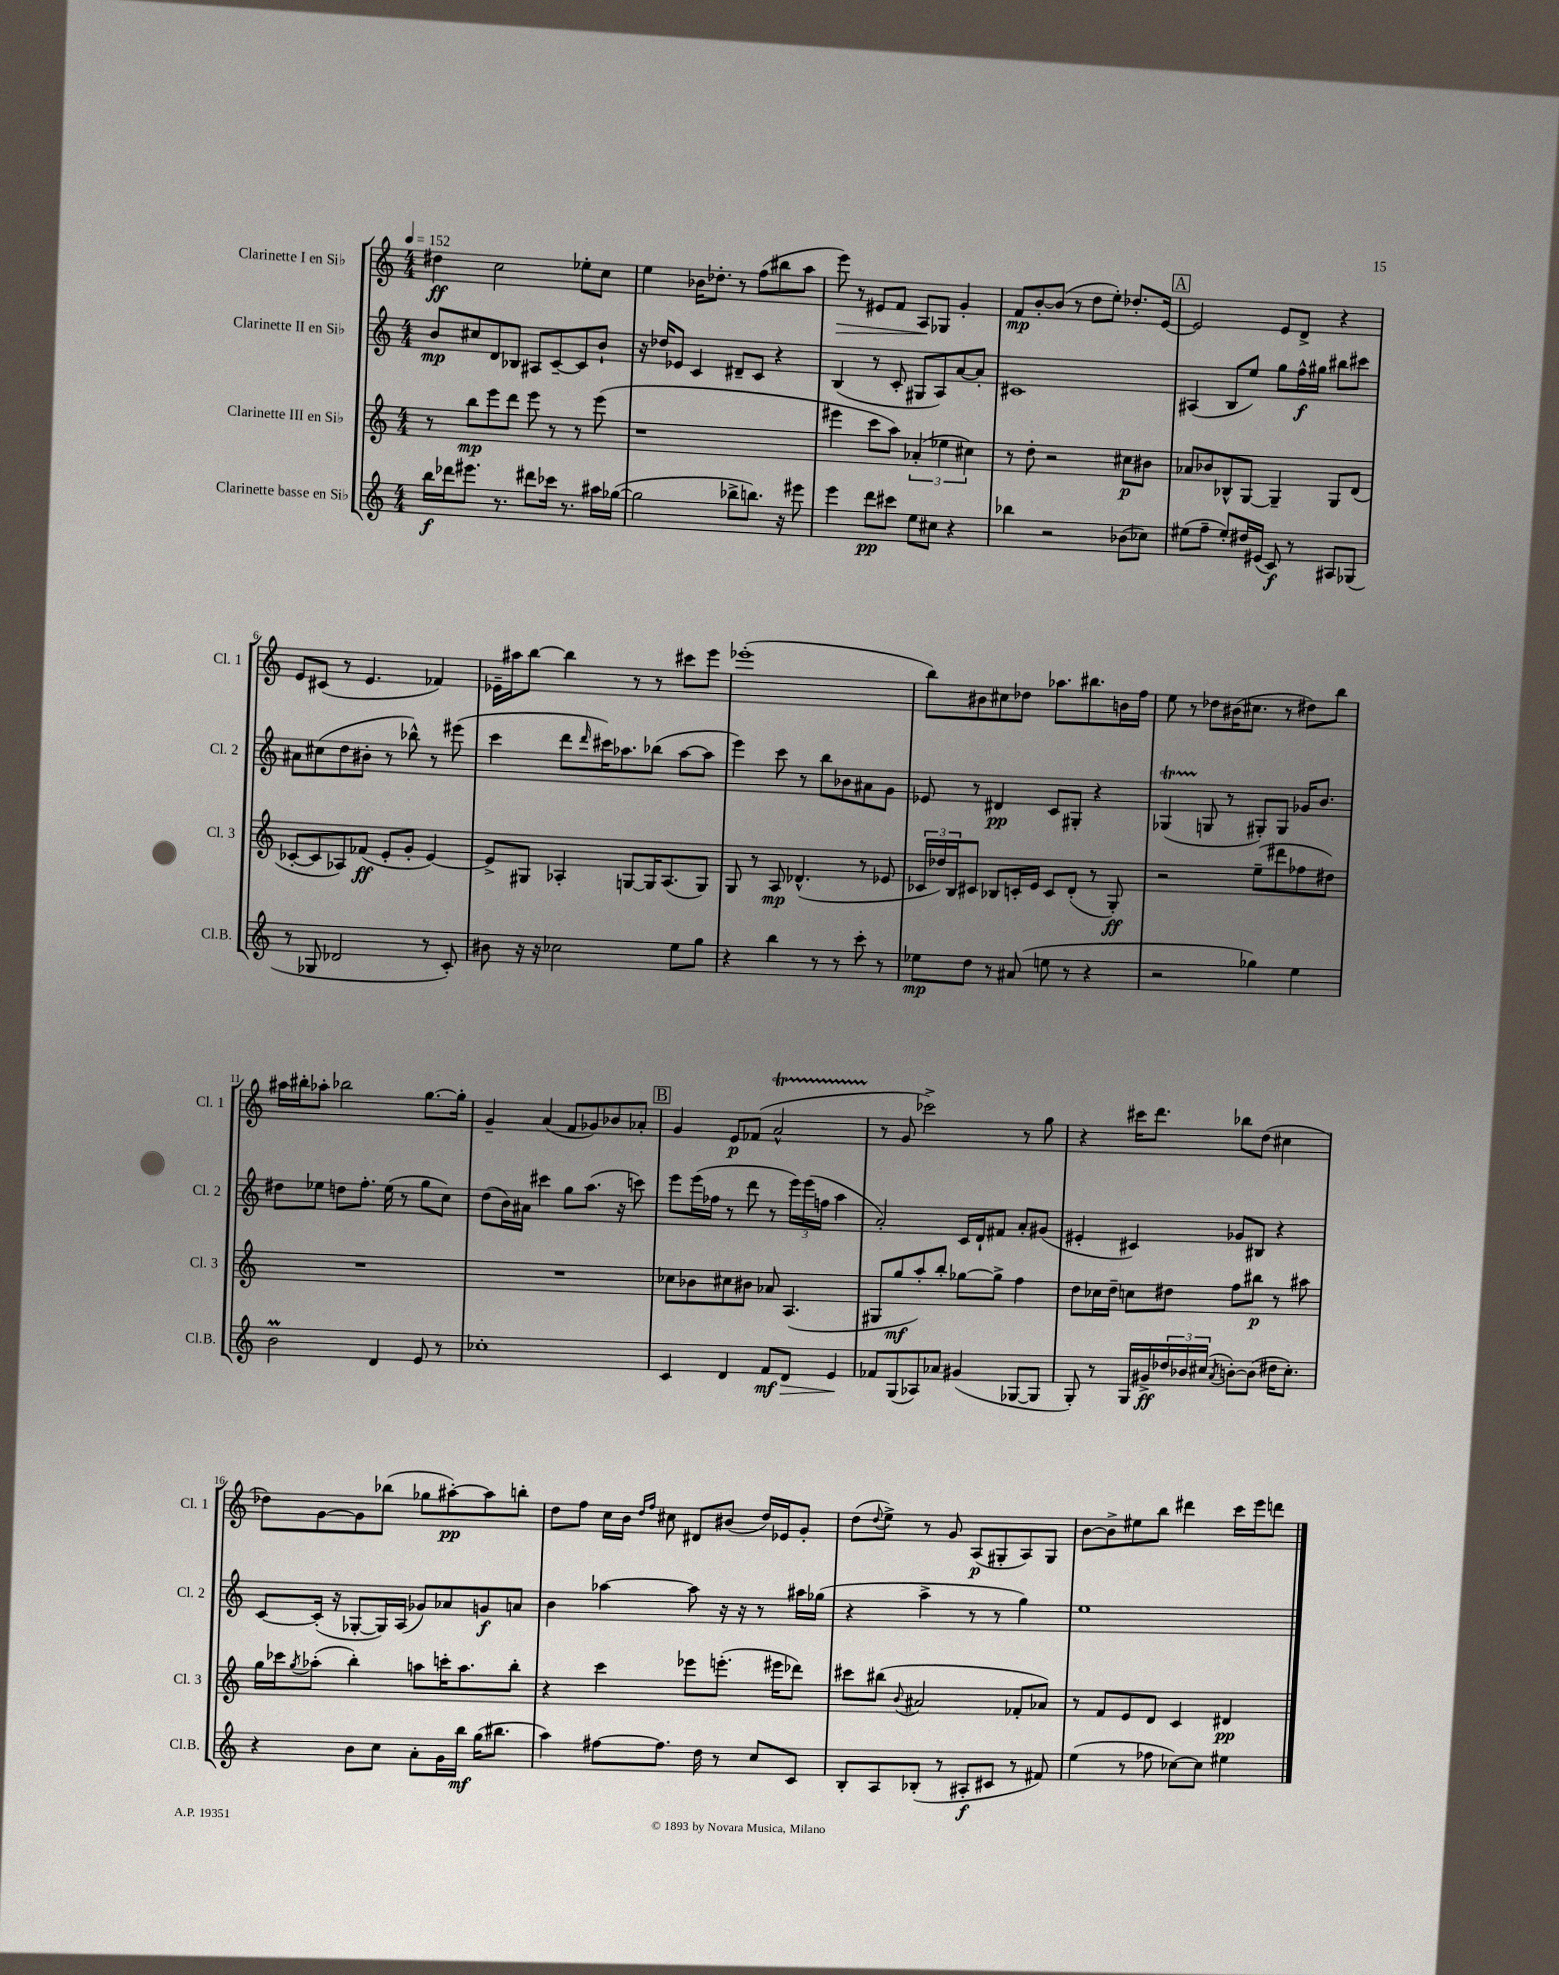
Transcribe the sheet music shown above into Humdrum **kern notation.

**kern	**dynam	**kern	**dynam	**kern	**dynam	**kern	**dynam
*part4	*part4	*part3	*part3	*part2	*part2	*part1	*part1
*staff4	*staff4	*staff3	*staff3	*staff2	*staff2	*staff1	*staff1
*I"Clarinette basse en Si♭	*	*I"Clarinette III en Si♭	*	*I"Clarinette II en Si♭	*	*I"Clarinette I en Si♭	*
*I'Cl.B.	*	*I'Cl. 3	*	*I'Cl. 2	*	*I'Cl. 1	*
*clefG2	*	*clefG2	*	*clefG2	*	*clefG2	*
*k[]	*	*k[]	*	*k[]	*	*k[]	*
*M4/4	*	*M4/4	*	*M4/4	*	*M4/4	*
*MM152	*	*MM152	*	*MM152	*	*MM152	*
=1	=1	=1	=1	=1	=1	=1	=1
16bb\LL	f	8r	.	8b/L	mp	4dd#X\	ff
16ddd-X\J	.	.	.	.	.	.	.
8.eee#X\J	.	8bb\L	mp	8cc#X/	.	.	.
.	.	8eee\	.	8d/	.	2cc\	.
8.r	.	.	.	.	.	.	.
.	.	8ddd\J	.	8B-X/J	.	.	.
8ddd#X\L	.	8eee\	.	8A#X/L	.	.	.
16ccc-X\Jk	.	8r	.	[8c~/	.	.	.
8.r	.	.	.	.	.	.	.
.	.	8r	.	8c/]	.	8ee-X'\L	.
16aa#X\LL	.	(8eee\	.	8b`/J	.	8cc\J	.
([16gg-X\JJ	.	.	.	.	.	.	.
=2	=2	=2	=2	=2	=2	=2	=2
2gg-\]	.	1r	.	16r	.	4ee\	.
.	.	.	.	16dd-X/KL	.	.	.
.	.	.	.	8e-X/J	.	.	.
.	.	.	.	4c/	.	16b-X\KL	.
.	.	.	.	.	.	8.dd-X'\J	.
8bb-X^\L	.	.	.	8d#X~/L	.	8r	.
8.bbn\J)	.	.	.	8c/J	.	(8ff\L	.
.	.	.	.	4r	.	8bb#X\	.
16r	.	.	.	.	.	.	.
8eee#X\	.	.	.	.	.	8aa\J	.
=3	=3	=3	=3	=3	=3	=3	=3
!	!	!	!	!	!	!	!LO:HP:b
4eee\	.	4eee#X\	.	(4B/	.	8eee\)	>
.	.	.	.	.	.	8r	.
8ddd\L	pp	8ccc\L	.	8r	.	8e#X/L	.
8ccc#X\J	.	8aa\J)	.	8c'/	.	8f/J	.
8ee\L	.	(6a-X'/	.	8G#X/L	.	8A/L	.
8cc#X\J	.	.	.	8A/)	.	8G-X/J	]
.	.	6ee-X\	.	.	.	.	.
4r	.	.	.	[8a/	.	4g'/	.
.	.	6cc#X\)	.	.	.	.	.
.	.	.	.	8a'/J]	.	.	.
=4	=4	=4	=4	=4	=4	=4	=4
4bb-X\	.	8r	.	1c#X	.	8f/L	mp
.	.	8dd'\	.	.	.	[8b'/	.
2r	.	2r	.	.	.	(8b/J]	.
.	.	.	.	.	.	8r	.
.	.	.	.	.	.	8dd\L	.
.	.	.	.	.	.	8ee'\J)	.
(8b-X\L	.	8cc#X\L	p	.	.	8.dd-X'/L	.
8cc-X\J)	.	8b#X\J	.	.	.	.	.
.	.	.	.	.	.	[16e/Jk	.
!!LO:REH:place=s1:t=A
=5	=5	=5	=5	=5	=5	=5	=5
(8ee#X\L	.	8a-X/L	.	(4A#X/	.	2e/]	.
8ff~\J	.	8b-X/	.	.	.	.	.
8ee#'/L)	.	8B-X^^/	.	8B/L	.	.	.
16dd#X/L	.	[8G/J	.	8ee/J)	.	.	.
(16e#X/JJ	.	.	.	.	.	.	.
8c/)	f	4G~/]	.	8gg\L	.	8e/L	.
8r	.	.	.	16ff^^\L	f	8d^/J	.
.	.	.	.	16gg#X\JJ	.	.	.
8A#X/L	.	8G/L	.	8bb#X\L	.	4r	.
(8G-X/J	.	(8d/J	.	8ccc#X\J	.	.	.
!!LO:LB:g=z
=6	=6	=6	=6	=6	=6	=6	=6
8r	.	[8c-X'/L	.	8a#X\L	.	8e/L	.
8G-X/	.	8c-/]	.	(8cc#X\	.	(8c#X/J	.
2d-X/	.	8A-X/)	.	8dd\	.	8r	.
.	.	(8f-X/J	ff	8b#X'\J	.	4.e/	.
.	.	8e'/L	.	8r	.	.	.
.	.	8g'/J	.	8bb-X^^\)	.	.	.
8r	.	[4e/)	.	8r	.	4f-X/)	.
8c'/)	.	.	.	(8eee#X\	.	.	.
=7	=7	=7	=7	=7	=7	=7	=7
8b#X\	.	8e^/L]	.	4ccc\	.	16e-X~\LL	.
.	.	.	.	.	.	16aa#X\J	.
16r	.	8G#X/J	.	.	.	[8bb\J	.
16r	.	.	.	.	.	.	.
2cc-X\	.	4A-X'/	.	8ddd\L	.	4bb\]	.
.	.	.	.	16qqddd/	.	.	.
.	.	.	.	16ccc#X\K)	.	.	.
.	.	.	.	8.aa-X\	.	.	.
.	.	[8Gn/L	.	.	.	8r	.
.	.	16G/K]	.	(8bb-X\J	.	8r	.
.	.	(8.A-/	.	.	.	.	.
8ee\L	.	.	.	[8aa-\L	.	8ccc#X\L	.
8gg\J	.	8G/J)	.	8aa-\J]	.	8eee\J	.
=8	=8	=8	=8	=8	=8	=8	=8
4r	.	8G/	.	4eee\)	.	(1eee-X'	.
.	.	8r	.	.	.	.	.
4bb\	.	8A/	mp	8ccc\	.	.	.
.	.	(4.d-X^^/	.	8r	.	.	.
8r	.	.	.	8bb\L	.	.	.
8r	.	.	.	8b-X\	.	.	.
8ccc'\	.	8r	.	8a#X\	.	.	.
8r	.	8e-X/	.	8g\J	.	.	.
=9	=9	=9	=9	=9	=9	=9	=9
8ee-X\L	mp	24c-X/LL	.	8e-X/	.	8bb\L)	.
.	.	24dd-X/)	.	.	.	.	.
.	.	24B/J	.	.	.	.	.
8dd\J	.	8c#X/J	.	8r	.	8b#X\	.
8r	.	8B-X/L	.	4d#X/	pp	8cc#X\	.
(8a#X/	.	16cn'/L	.	.	.	8dd-X\J	.
.	.	16e/JJ	.	.	.	.	.
8een\	.	8c/L	.	8c/L	.	8.aa-X\L	.
8r	.	(8d'/J	.	8G#X'/J	.	.	.
.	.	.	.	.	.	8.bb#X\	.
4r	.	8r	.	4r	.	.	.
.	.	8G'/)	ff	.	.	16bn\L	.
.	.	.	.	.	.	16ff\JJ	.
=10	=10	=10	=10	=10	=10	=10	=10
2r	.	2r	.	(4G-XT/	.	8ee\	.
.	.	.	.	.	.	8r	.
.	.	.	.	8Gn/	.	8dd-X\L	.
.	.	.	.	8r	.	(16b#X\K	.
.	.	.	.	.	.	8.cc#X\J	.
4gg-X\)	.	(8ee~\L	.	8G#X'/L)	.	.	.
.	.	8ddd#X\	.	8G#/J	.	8r	.
4ee\	.	8ff-X\	.	16g-X/KL	.	8dd#X\L)	.
.	.	.	.	8.b/J	.	.	.
.	.	8dd#X\J)	.	.	.	8bb\J	.
!!LO:LB:g=z
=11	=11	=11	=11	=11	=11	=11	=11
2bm\	.	1r	.	8dd#X\L	.	16aa#X\LL	.
.	.	.	.	.	.	16bb#X'\J	.
.	.	.	.	8ee-X\J	.	8aa-X'\J	.
.	.	.	.	8ddn\L	.	2bb-X\	.
.	.	.	.	8.ff'\J	.	.	.
4d/	.	.	.	.	.	.	.
.	.	.	.	(16ee-\	.	.	.
.	.	.	.	8r	.	.	.
8e/	.	.	.	8gg\L	.	[8.gg\L	.
8r	.	.	.	8cc\J)	.	.	.
.	.	.	.	.	.	16gg'\Jk]	.
=12	=12	=12	=12	=12	=12	=12	=12
1cc-X'	.	1r	.	(8dd\L	.	4g~/	.
.	.	.	.	16b\L)	.	.	.
.	.	.	.	16a#X\JJ	.	.	.
.	.	.	.	4ccc#X\	.	(4a/	.
.	.	.	.	8gg\L	.	8f/L	.
.	.	.	.	(8.aa\J	.	8g-X/)	.
.	.	.	.	.	.	8b-X/	.
.	.	.	.	16r	.	.	.
.	.	.	.	8cccn\)	.	8a-X'/J	.
!!LO:REH:place=s1:t=B
=13	=13	=13	=13	=13	=13	=13	=13
4c/	.	8cc-X\L	.	8eee\L	.	4g/	.
.	.	8b-X\	.	(16eee\L	.	.	.
.	.	.	.	16ff-X\JJ	.	.	.
4d/	.	8cc#X\	.	8r	.	8e/L	p
.	.	8b#X\J	.	8ddd\	.	(8f-X/J	.
!	!LO:HP:b	!	!	!	!	!	!
8f/L	> mf	8a-X/	.	8r	.	2aT^^/	.
8d/J	.	(4.A/	.	24eee\LL)	.	.	.
.	.	.	.	(24eee\	.	.	.
.	.	.	.	24ffn\JJ	.	.	.
4e/	.	.	.	4aa\	.	.	.
.	]	.	.	.	.	.	.
=14	=14	=14	=14	=14	=14	=14	=14
8f-X/L	.	8G#X/L	.	2a'/)	.	8r	.
(8G/	.	8gg/	mf	.	.	8g/	.
8A-X/)	.	8aa'/)	.	.	.	2ccc-X^\)	.
8a-X/J	.	8bb'/J	.	.	.	.	.
(4g#X/	.	[8gg-X\L	.	16c/LL	.	.	.
.	.	.	.	16d`/J	.	.	.
.	.	8gg-^\J]	.	8f#X/J	.	.	.
[8G-X/L	.	4ff\	.	8a'/L	.	8r	.
8G-/J]	.	.	.	(8g#X/J	.	8gg\	.
=15	=15	=15	=15	=15	=15	=15	=15
8G'/)	.	8dd\L	.	4e#X'/	.	4r	.
8r	.	16cc-X\L	.	.	.	.	.
.	.	16dd~\JJ	.	.	.	.	.
16G/LL	.	8ccn\L	.	4c#X/)	.	16ccc#X\KL	.
16g#X^/	ff	.	.	.	.	8.ddd\J	.
24dd-X/	.	8dd#X\J	.	.	.	.	.
24b-X/	.	.	.	.	.	.	.
(24cc#X/JJ	.	.	.	.	.	.	.
8qa/	.	.	.	.	.	.	.
[8bn'\L)	.	8ff\L	.	8g-X/L	.	8bb-X\L	.
(8b\J]	.	8bb#X\J	p	8B#X/J	.	(8dd\J	.
16dd#X\KL	.	8r	.	4r	.	4cc#X\	.
8.cc#'\J)	.	.	.	.	.	.	.
.	.	8aa#X\	.	.	.	.	.
!!LO:LB:g=z
=16	=16	=16	=16	=16	=16	=16	=16
4r	.	16gg\LL	.	[8c/L	.	8dd-X\L)	.
.	.	16ccc-X\J	.	.	.	.	.
.	.	8qgg/	.	.	.	.	.
.	.	(8aa-X'\J	.	(16c'/Jk]	.	[8g\	.
.	.	.	.	16r	.	.	.
8b\L	.	4bb'\)	.	[8G-X'/L	.	8g\]	.
8cc\J	.	.	.	16G-/L])	.	(8bb-X\J	.
.	.	.	.	(16A/JJ	.	.	.
8a'\L	.	8aan\L	.	8g-X/L)	.	8gg-X\L	.
16g\L	.	16cccn'\K	.	8a-X/	.	[8aa#X'\)	pp
16bb\JJ	mf	8.aa\	.	.	.	.	.
(16gg\KL	.	.	.	8gn/	f	8aa#\]	.
8.bb#X\J	.	.	.	.	.	.	.
.	.	8bb'\J	.	8an/J	.	8bbn'\J	.
=17	=17	=17	=17	=17	=17	=17	=17
4aa\)	.	4r	.	4b\	.	8dd\L	.
.	.	.	.	.	.	8ff\J	.
[8ff#X\L	.	4ccc\	.	[4aa-X\	.	16cc\LL	.
.	.	.	.	.	.	16b\JJ	.
.	.	.	.	.	.	16qqdd/LL	.
.	.	.	.	.	.	16qqff/JJ	.
8.ff#\J]	.	.	.	.	.	8cc#X\	.
.	.	8eee-X\L	.	8aa-\]	.	8d#X/L	.
16dd\	.	.	.	.	.	.	.
8r	.	(8.eeen'\J	.	16r	.	(8b#X/J	.
.	.	.	.	16r	.	.	.
8cc/L	.	.	.	8r	.	16dd/LL)	.
.	.	16eee#X\KL	.	.	.	16e-X/J	.
8c/J	.	8ddd-X\J)	.	16aa#X\LL	.	8g'/J	.
.	.	.	.	(16gg-X\JJ	.	.	.
=18	=18	=18	=18	=18	=18	=18	=18
8B'/L	.	8ccc#X\L	.	4r	.	(8dd\L	.
.	.	.	.	.	.	8qqdd/	.
8A/	.	(8bb#X\J	.	.	.	8ee^\J)	.
.	.	8qqb/	.	.	.	.	.
(8B-X'/J	.	2a#X/	.	4aa^\	.	8r	.
8r	.	.	.	.	.	8g/	.
8A#X'/L	f	.	.	8r	.	(8A/L	p
8c#X/J	.	.	.	8r	.	8G#X'/	.
8r	.	8f-X'/L	.	4gg\)	.	8A/)	.
8f#X/)	.	8a-X/J)	.	.	.	8G#/J	.
=19	=19	=19	=19	=19	=19	=19	=19
(4ee\	.	8r	.	1ee	.	[8b\L	.
.	.	8f/L	.	.	.	8b^\]	.
8r	.	8e/	.	.	.	8ee#X\	.
8ff-X\	.	8d/J	.	.	.	8bb\J	.
[8cc-X\L)	.	4c/	.	.	.	4ddd#X\	.
8cc-\J]	.	.	.	.	.	.	.
4ee#X\	.	4d#X/	pp	.	.	16ccc\LL	.
.	.	.	.	.	.	16eee\J	.
.	.	.	.	.	.	8dddn\J	.
==	==	==	==	==	==	==	==
*-	*-	*-	*-	*-	*-	*-	*-
